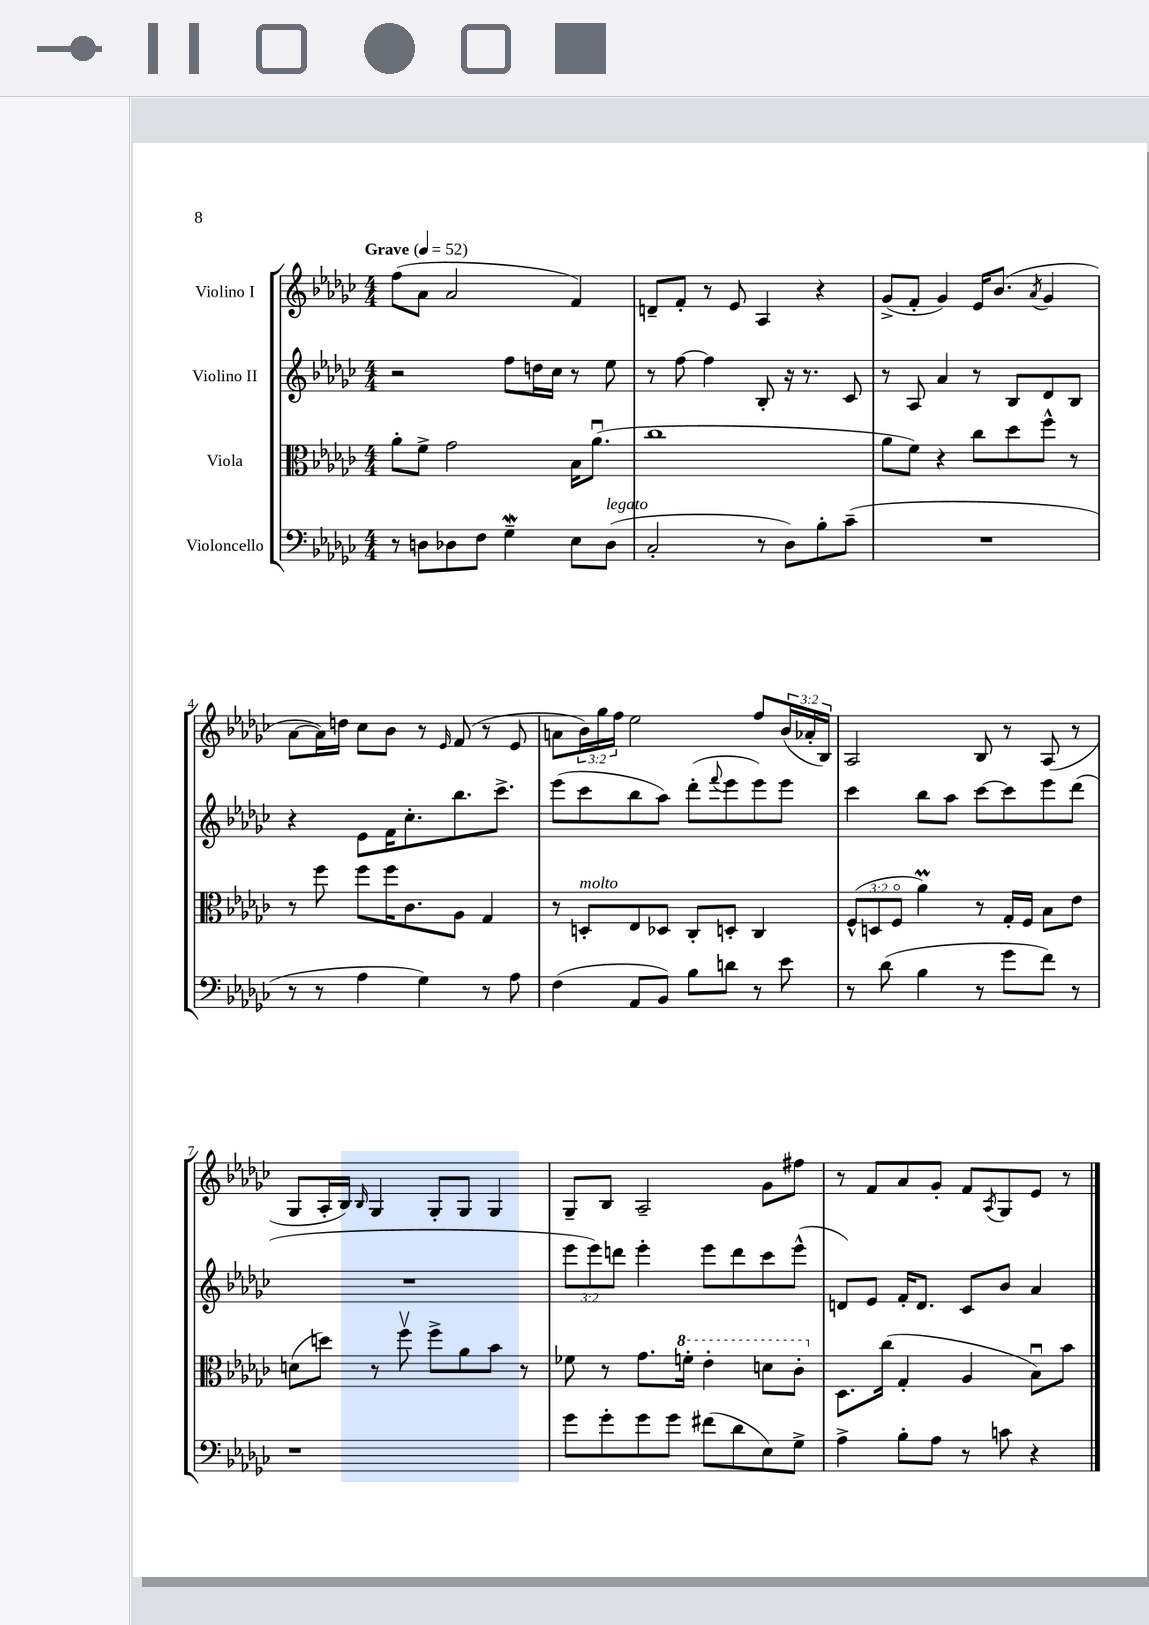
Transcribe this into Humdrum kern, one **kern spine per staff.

**kern	**kern	**kern	**kern
*staff4	*staff3	*staff2	*staff1
*clefF4	*clefC3	*clefG2	*clefG2
*k[b-e-a-d-g-c-]	*k[b-e-a-d-g-c-]	*k[b-e-a-d-g-c-]	*k[b-e-a-d-g-c-]
*M4/4	*M4/4	*M4/4	*M4/4
*MM52	*MM52	*MM52	*MM52
8r	8a-'	2r	(8ff
8D	8f^	.	8a-
8D-	2g-	.	2a-
8F	.	.	.
4G-~	.	8ff	.
.	.	16dd	.
.	.	16cc-	.
8E-	16B-	8r	4f)
.	(8.a-u	.	.
(8D-	.	8ee-	.
=	=	=	=
2C-'	1cc-	8r	8d~
.	.	[8ff	8f'
.	.	4ff]	8r
.	.	.	8e-
8r	.	8B-'	4A-
8D-)	.	16r	.
.	.	8.r	.
8B-'	.	.	4r
(8c-~	.	8c-	.
=	=	=	=
1r	8a-	8r	(8g-^
.	8f)	8A-	8f'
.	4r	4a-	4g-)
.	8cc-	8r	16e-
.	.	.	(8.b-
.	8dd-	8B-	.
.	.	.	8qa-
.	8ff^^	8d-	4g-
.	8r	8B-	.
=	=	=	=
8r	8r	4r	[8a-
8r	8ff	.	16a-])
.	.	.	16dd
4A-	8ff	8e-	8cc-
.	16ff	16f	8b-
.	8.c-	8.cc-'	.
4G-)	.	.	8r
.	.	.	16qqe-
.	8A-	8.bb-	(8f
8r	4G-	.	8r
.	.	8.ccc-^	.
8A-	.	.	8e-
=	=	=	=
(4F	8r	(8eee-	8a
.	8D'	8ccc-	24b-)
.	.	.	24gg-
.	.	.	24ff
8AA-	8E-	8bb-	2ee-
8BB-)	8D-	8aa-)	.
8B-	8C-'	(8ddd-'	.
.	.	8qqfff	.
8d	8D'	8eee-	.
8r	4C-	8eee-)	8ff
8e-	.	8eee-	(24b-
.	.	.	24a-'
.	.	.	24B-)
=	=	=	=
8r	(12F^^	4ccc-	2A-
.	12D	.	.
(8d-	.	.	.
.	12Fo	.	.
4B-	4a-)	8bb-	.
.	.	8aa-	.
8r	8r	[8ccc-	8B-
8g-	16G-'	8ccc-]	8r
.	16F	.	.
8f)	8B-	8eee-	(8A-
8r	8e-	(8ddd-	8r
=	=	=	=
1r	(8d	1r	8G-
.	8dd)	.	16A-'
.	.	.	16B-)
.	.	.	16qqB-
.	8r	.	4G-
.	8ffv	.	.
.	8ff^	.	8G-'
.	8a-	.	8G-
.	8b-	.	4G-
.	8r	.	.
=	=	=	=
8g-	8f-	12eee-	8G-~
.	.	12eee-)	.
8g-'	8r	.	8B-
.	.	12ddd	.
8g-	8.g-	4eee-'	2A-~
8g-	.	.	.
.	16ff'	.	.
(8f#	4ee-'	8eee-	.
8d-	.	8ddd	.
8E-)	8dd	8ccc-	8g-
8G-^	8cc-'	(8eee-^^	8ff#
=	=	=	=
4A-^	8.D-	8d)	8r
.	.	8e-	8f
.	(16cc-	.	.
8B-'	4G-'	16f'	8a-
.	.	8.d	.
8A-	.	.	8g-'
8r	4A-	8c-	8f
.	.	.	8qA-
8c	.	8b-	8G-
4r	8B-u)	4a-	8e-
.	8b-	.	8r
==	==	==	==
*-	*-	*-	*-
